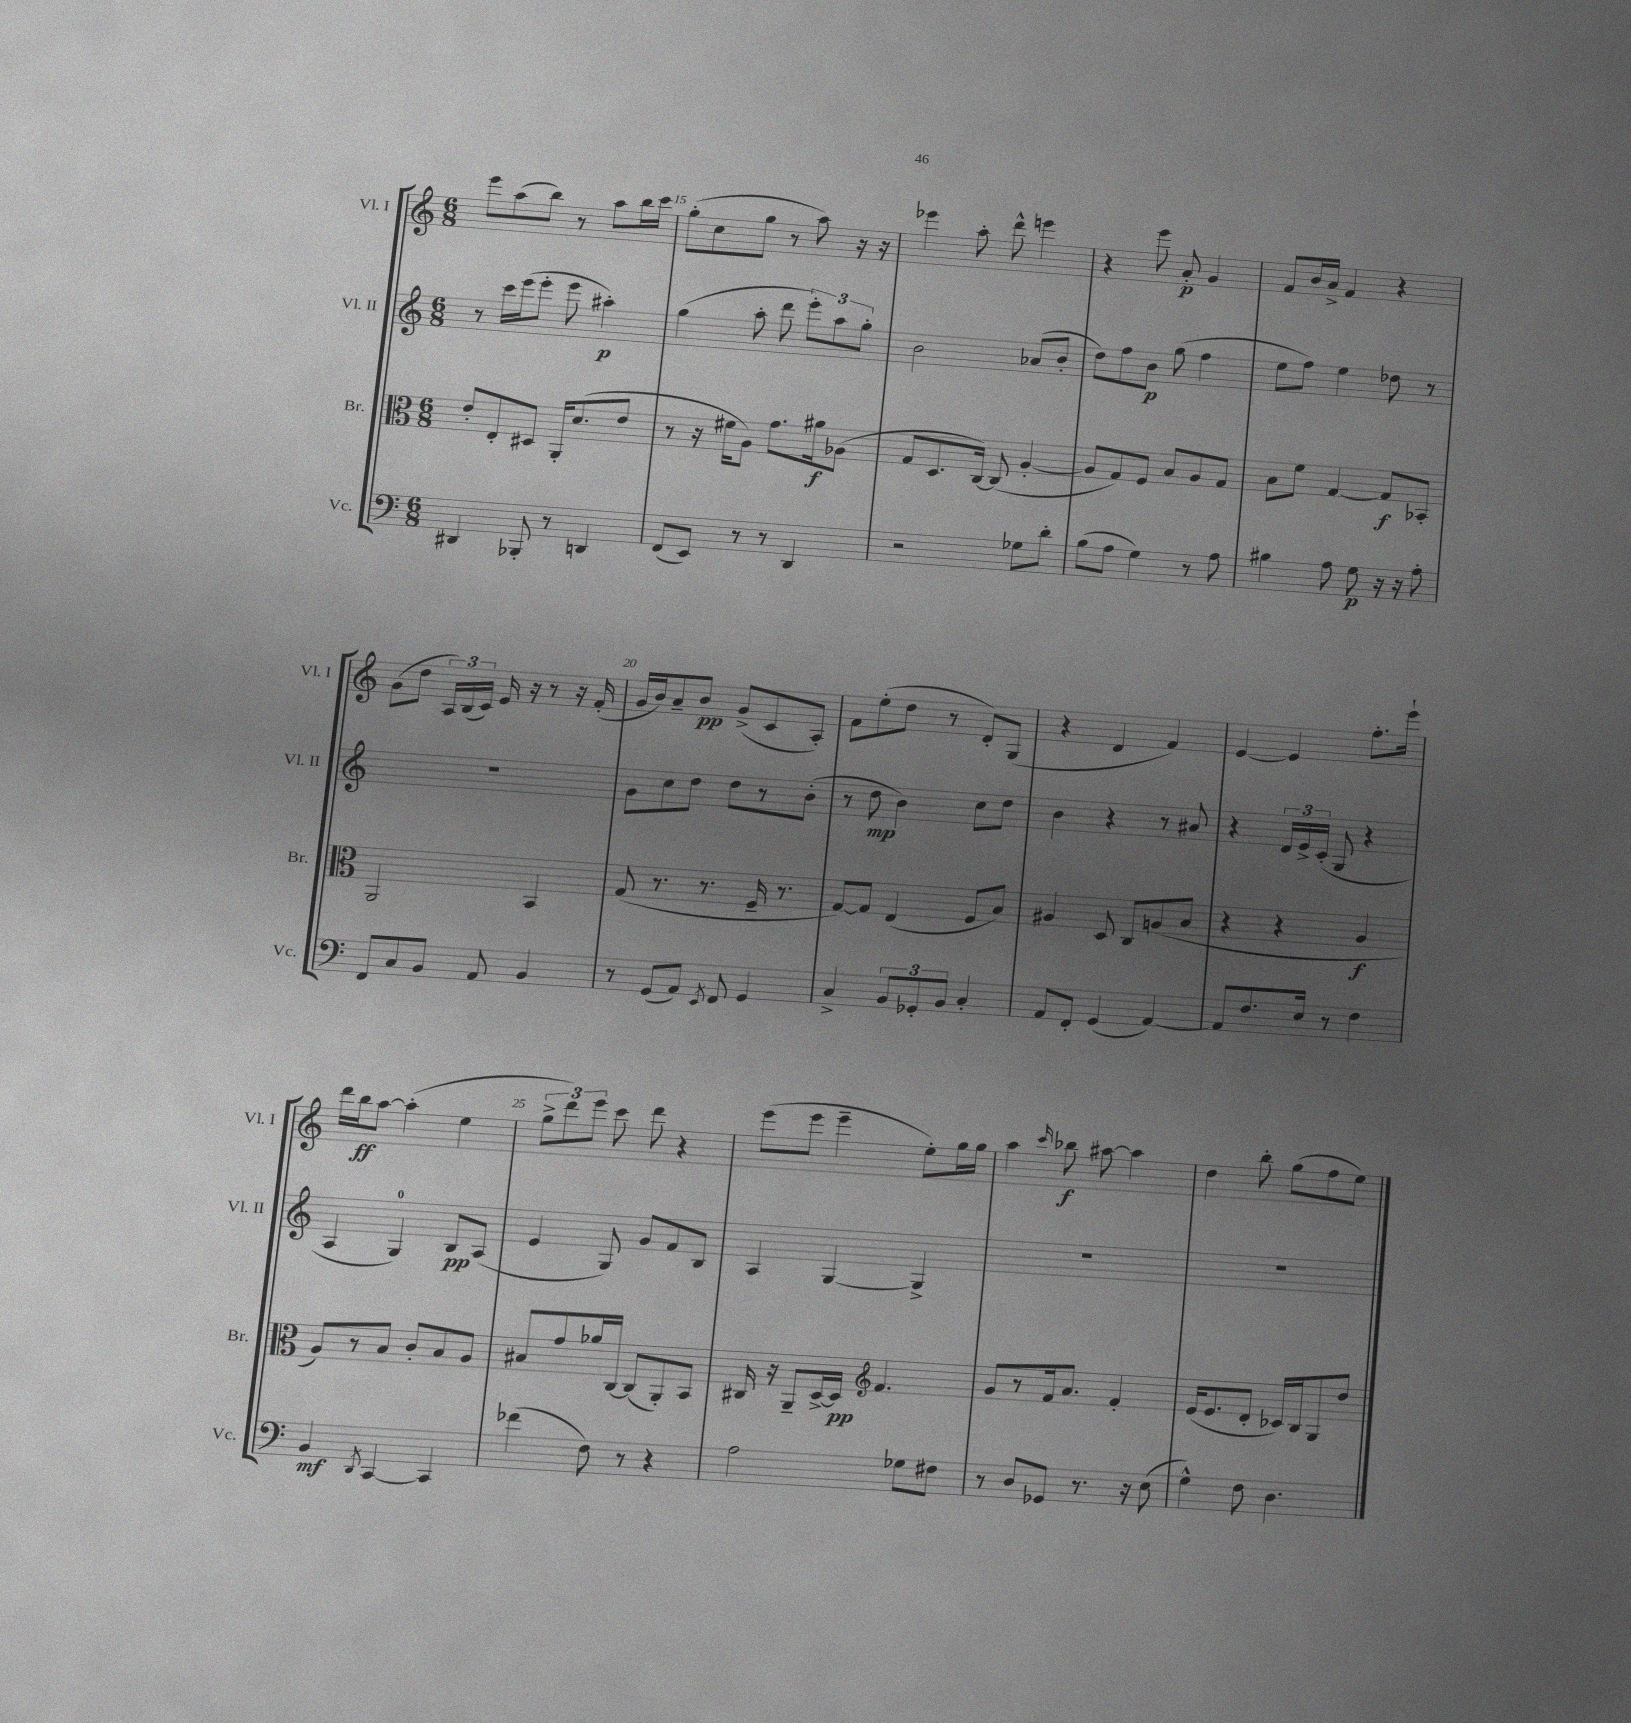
<<
\new StaffGroup <<
\new Staff = "s0" \with { instrumentName = "Vl. I" shortInstrumentName = "Vl. I" } {
    \clef treble \key c \major \numericTimeSignature \time 6/8
    \autoBeamOff e'''8[ a''8( b''8]) r8 a''8[ b''16 c'''16] |
    g''8[-.( c''8 g''8] r8 a''8) r16 r16 |
    ees'''4 a''8-. d'''8-^ e'''4 |
    r4 e'''8 a'8-.\p g'4 |
    f'8[ b'16 a'16]-> f'4 r4 |
    g'8[( d''8] \tuplet 3/2 { a16[) b16( c'16]) } e'16 r16 r8 r16 f'16-.( |
    g'16[ b'16) a'8-- b'8]\pp g'8[->( c'8 a8]-.) |
    f'8[ e''8-.( d''8] r8 d'8[-.) g8]( |
    r4 d'4 f'4) |
    e'4~ e'4 f''8.[-. e'''16]-! |
    d'''16[ b''16\ff a''8]~ a''4-.( e''4 |
    \tuplet 3/2 { g''8[-> d'''8) e'''8] } c'''8 d'''8 r4 |
    e'''8[( e'''8] e'''4-- e''8[-.) g''16 g''16] |
    a''4 \grace { c'''16 } bes''8\f ais''8~ ais''4 |
    d''4 b''8-. g''8[( f''8 e''8]) \bar "|." |
}
\new Staff = "s1" \with { instrumentName = "Vl. II" shortInstrumentName = "Vl. II" } {
    \clef treble \key c \major \numericTimeSignature \time 6/8
    \autoBeamOff r8 c'''16[ e'''16( e'''8]-. e'''8 ais''4-.\p) |
    g''4( a''8-. d'''8 \tuplet 3/2 { e'''8[-.) a''8 g''8]-. } |
    b'2 aes'8[( b'8]-. |
    d''8[) f''8 b'8]\p g''8( f''4 |
    e''8[ f''8]) e''4 des''8 r8 |
    R2. |
    g'8[ c''8 d''8] d''8[ r8 b'8]-.( |
    r8 d''8\mp b'4) c''8[ d''8] |
    b'4 r4 r8 ais'8 |
    r4 \tuplet 3/2 { d'16[ e'16-> c'16]-.( } g8 r4 |
    a4 g4-0) b8[\pp a8]( |
    e'4 g8) g'8[ f'8 b8] |
    a4 g4~ g4-> |
    R2. |
    R2. \bar "|." |
}
\new Staff = "s2" \with { instrumentName = "Br." shortInstrumentName = "Br." } {
    \clef alto \key c \major \numericTimeSignature \time 6/8
    \autoBeamOff e'8[-. e8-. dis8] a,16[-. d'8.( e'8] |
    r8 r16 fis'16[ a8]) g'8.[ ais'16\f aes8]( |
    g8[ d8. c16]~) c8( a4~-. |
    a8[ g8) f8] b8[ a8 g8] |
    b8[ f'8] g4~ g8[\f bes,8]-. |
    a,2 b,4 |
    g8( r8. r8. f16-- r8. |
    g8[~) g8] e4( f8[ b8]) |
    ais4 d8 c8[ a8( b8] |
    r4 r4 a4\f |
    a8[) r8 b8] c'8[-. b8 a8] |
    bis8[ g'8 aes'16 c16]~ c8[( a,8-.) b,8] |
    cis16 r16 a,8[-- d16~-> d16]\pp \clef treble f'4. |
    g'8[ r8 f'16 a'8.] f'4-. |
    e'16[( e'8. d'8]-. ces'16[) b16 g8 d''8] \bar "|." |
}
\new Staff = "s3" \with { instrumentName = "Vc." shortInstrumentName = "Vc." } {
    \clef bass \key c \major \numericTimeSignature \time 6/8
    \autoBeamOff dis,4 bes,,8-. r8 d,4 |
    f,8[( e,8]) r8 r8 d,4 |
    r2 ges8[ d'8]-. |
    b8[( a8] g4) r8 a8 |
    bis4 a8 g8\p r16 r16 a8-. |
    f,8[ c8 b,8] a,8 b,4 |
    r8 g,8[( a,8]) \acciaccatura { e,8 } f,8 g,4 |
    c4-> \tuplet 3/2 { b,8[ ges,8-. b,8] } c4-. |
    a,8[ f,8]-. g,4( a,4~) |
    a,8[ f8. e16] r8 f4 |
    b,4\mf \acciaccatura { d,8 } c,4~ c,4 |
    fes'4( f8) r8 r4 |
    a2 ges8[ fis8] |
    r8 d8[ ges,8] r8. r16 e8( |
    g4-^) f8 d4. \bar "|." |
}
>>
>>
\layout { \context { \Score currentBarNumber = #14 \override BarNumber.break-visibility = ##(#f #t #t) barNumberVisibility = #(every-nth-bar-number-visible 5) } }
